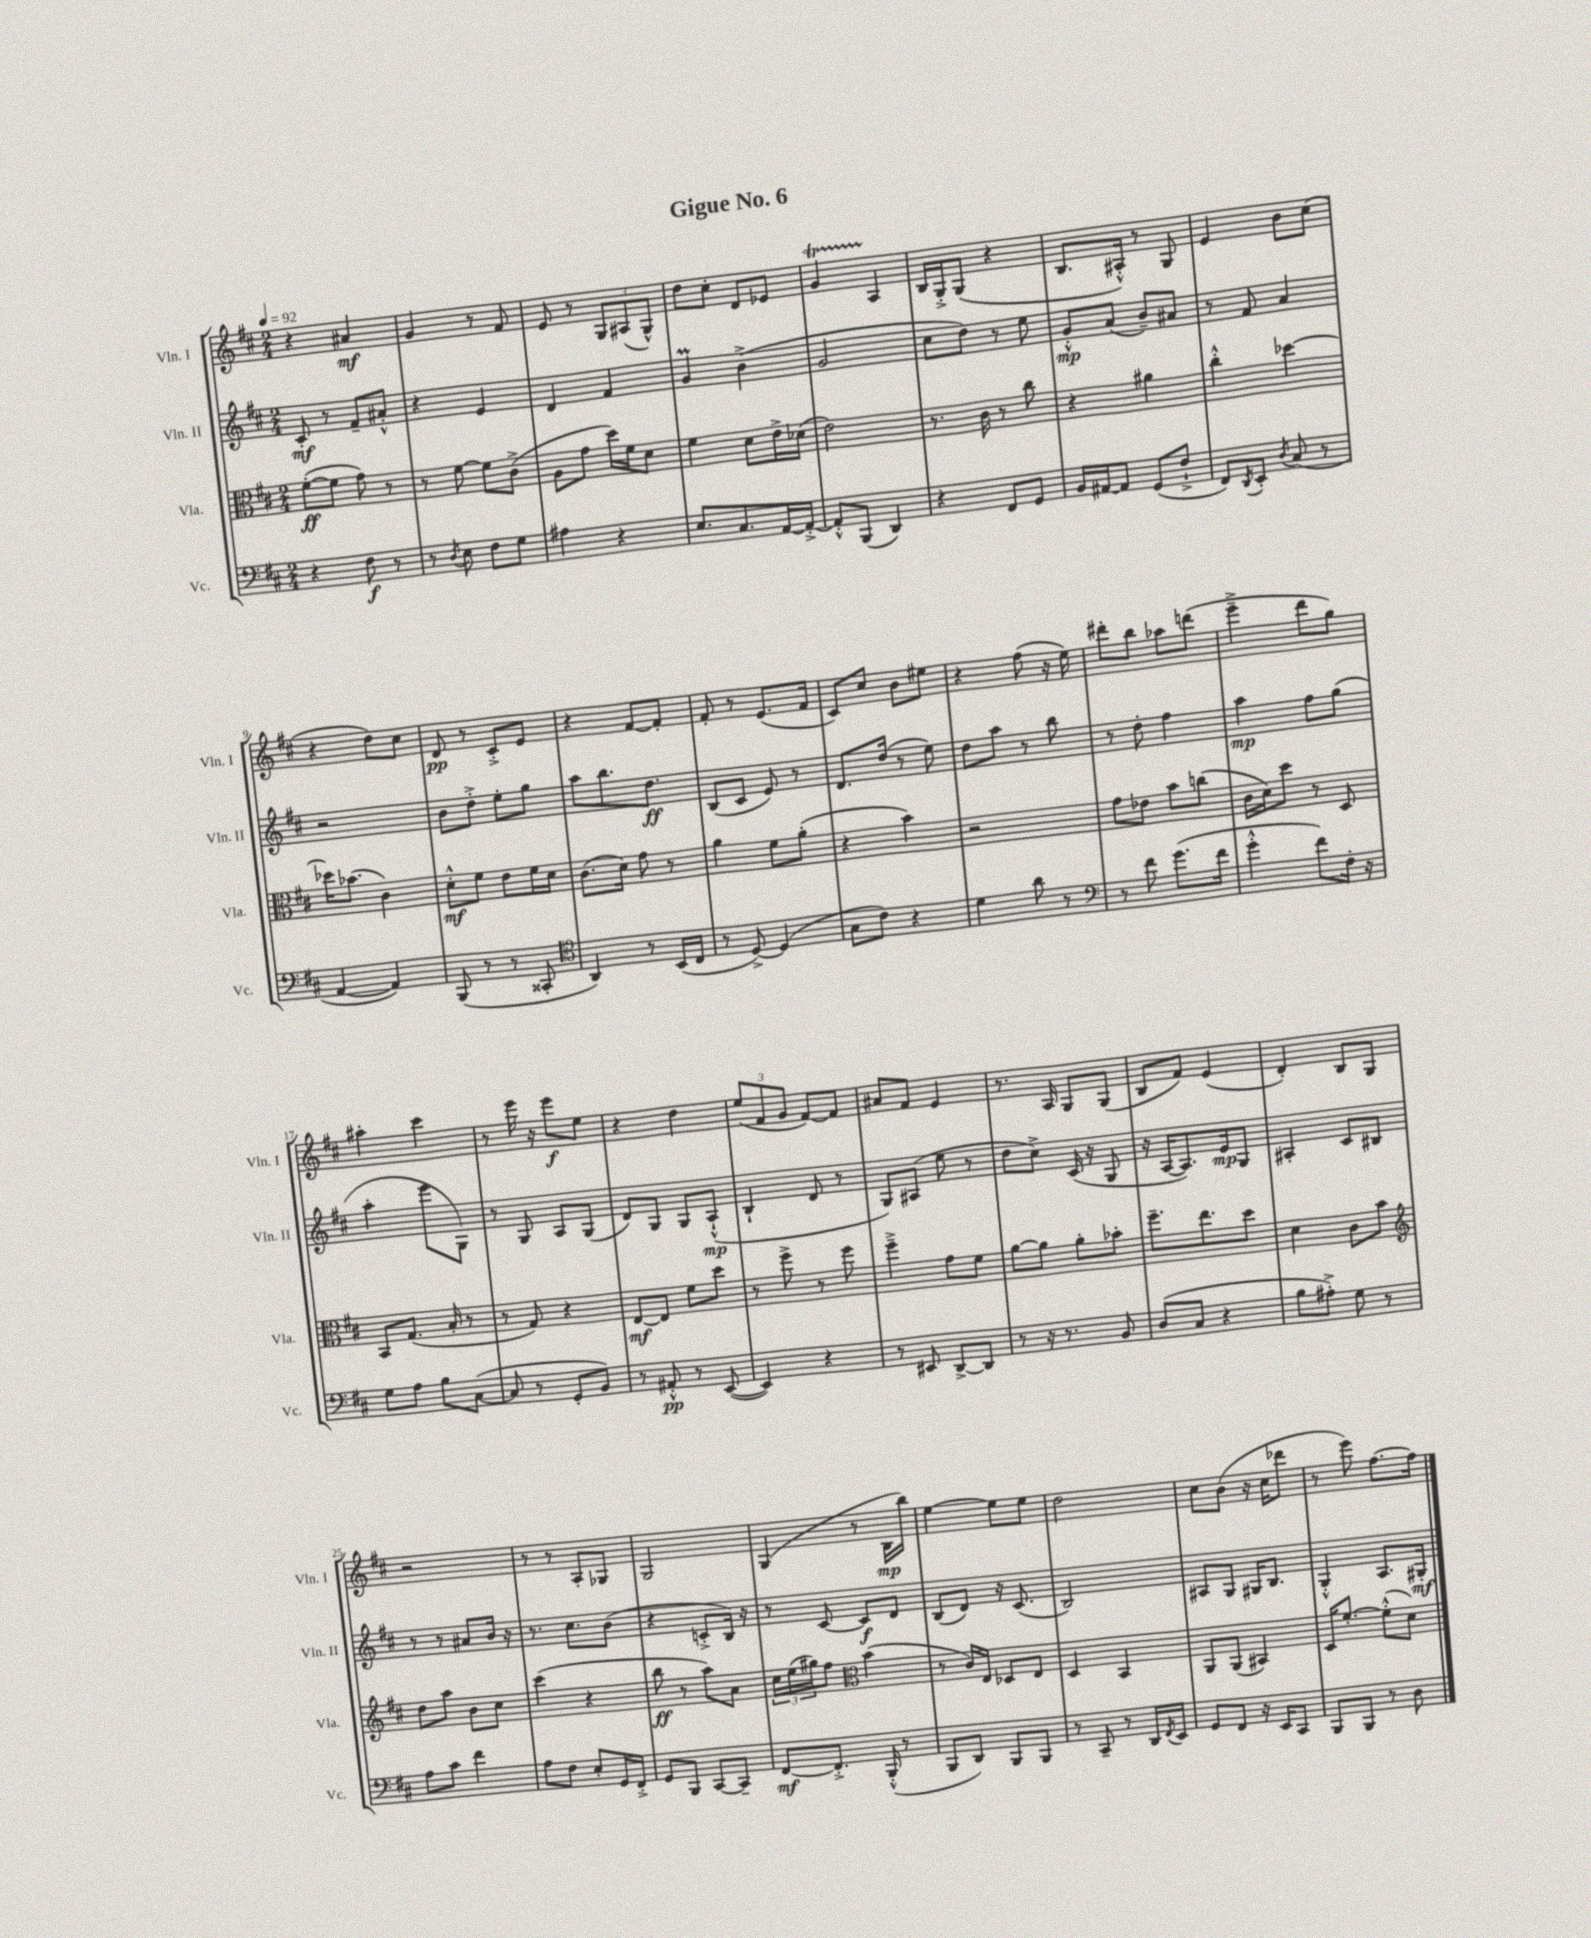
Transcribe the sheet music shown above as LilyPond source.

\header { title = "Gigue No. 6" }
<<
\new StaffGroup <<
\new Staff = "s0" \with { instrumentName = "Vln. I" shortInstrumentName = "Vln. I" } {
    \clef treble \key d \major \numericTimeSignature \time 2/4 \tempo 4 = 92
    r4 ais'4\mf |
    g'4 r8 fis'8 |
    e'8 r8 \tuplet 3/2 { g8 ais8( g8-^) } |
    d''8 cis''8-. d'8 ees'8 |
    g'4\startTrillSpan a4\stopTrillSpan |
    b16 g16-.-> g8( r4 |
    b8. ais16-.-^) r8 g8 |
    e'4 b'8 cis''8( |
    r4 d''8) cis''8 |
    d'8\pp r8 cis'8-.-> e'8 |
    r4 fis'8~ fis'8-. |
    fis'8-. r8 e'8.( fis'16 |
    cis'8) cis''8 b'8 eis''8 |
    r4 fis''8( r16 e''16) |
    dis'''8-. b''8 aes''8 d'''8( |
    e'''4---> d'''8 g''8) |
    ais''4-. cis'''4 |
    r8 e'''16 r16 e'''8\f e''8 |
    r4 d''4 |
    \tuplet 3/2 { e''8( fis'8 g'8 } fis'8~) fis'8 |
    ais'8 fis'8 e'4 |
    r8. a16 g8 g8( |
    b8 fis'8) e'4( |
    d'4-.) b8 g8 |
    r2 |
    r8 r8 a8-. ges8 |
    g2 |
    g4( r8 b16\mp b''16) |
    e''4~ e''8 e''8 |
    d''2 |
    cis''8 b'8( r16 cis''16 des'''8 |
    r8 e'''8) fis''8.~ fis''16 \bar "|." |
}
\new Staff = "s1" \with { instrumentName = "Vln. II" shortInstrumentName = "Vln. II" } {
    \clef treble \key d \major \numericTimeSignature \time 2/4
    cis'8-.\mf r8 fis'8-- ais'8-.-^ |
    r4 e'4 |
    d'4 fis'4 |
    g'4\prall b'4->( |
    g'2 |
    cis''8 d''8) r8 e''8 |
    g'8-.-^\mp a'8( b'8--) ais'8 |
    r8 fis'8 a'4 |
    r2 |
    b'8 d''8-.-> e''8-. g''8 |
    a''8 b''8. d''8.\ff |
    b8( cis'8 e'8) r8 |
    d'8. d''16( r8 e''8) |
    d''8 a''8 r8 b''8 |
    r8 d''8-. fis''4 |
    a''4\mp fis''8 g''8( |
    a''4-. e'''8 g8) |
    r8 g8 a8 g8( |
    d'8) g8 g8 a8-!-^\mp( |
    b4-! d'8 r8 |
    g8) ais8( e''8 r8 |
    d''8 cis''8->) cis'16( r16 g8 |
    r16 a16~ a8.) e'16\mp g8 |
    ais4-. cis'8 bis8 |
    r8 r8 ais'8 b'16 r16 |
    r8. cis''8. b'8( |
    r4 c'8-.-> b16) r16 |
    r8 cis'8~ cis'8\f d'8 |
    b8( d'8) r16 cis'8.( |
    b2) |
    ais8 g8 gis16 b8. |
    g4-.-^ a8. gis16-.\mf \bar "|." |
}
\new Staff = "s2" \with { instrumentName = "Vla." shortInstrumentName = "Vla." } {
    \clef alto \key d \major \numericTimeSignature \time 2/4
    fis'8~-.\ff( fis'8 g'8) r8 |
    r8 fis'8~ fis'8 cis'8->( |
    a8 g'8 d''16) fis'16 d'8 |
    fis'4 d'8 e'16-> des'16( |
    e'2) |
    r8. cis'16 r8 cis''8 |
    r4 ais'4 |
    cis''4-.-^ des''4~ |
    des''16 bes'8.( cis'4) |
    d'8-.-^\mf fis'8 e'8 fis'16 d'16 |
    cis'8.( d'16) g'8 r8 |
    a'4 fis'8 a'8-.( |
    r4 b'4) |
    r2 |
    g'8 ees'8 b'8 c''8( |
    cis'16 d'16) d''8 r8 d8 |
    b,8 g8.( b16-. r8 |
    r8 g8) r4 |
    e8~\mf e8 fis'8 d''8 |
    r8 fis''8-> r8 fis''8 |
    fis''4---> g'8 fis'8 |
    a'8~ a'8 a'8-. bes'8-. |
    fis''8.-- e''8. d''8 |
    d'4 cis'8 b'8 |
    \clef treble d''8 a''8 b'8 cis''8 |
    cis'''4( r4 |
    b''8\ff r8 a''8) a'8 |
    \tuplet 3/2 { cis''16 e''16( gis''16) } fis''8 \clef alto b'4( |
    r8 cis'16) e16 des8 e8 |
    d4 b,4 |
    a,8 a,8( bis,4) |
    d16 fis'8.~-. fis'8-.-^( d'8) \bar "|." |
}
\new Staff = "s3" \with { instrumentName = "Vc." shortInstrumentName = "Vc." } {
    \clef bass \key d \major \numericTimeSignature \time 2/4
    r4 fis8\f r8 |
    r8 \acciaccatura { d8 } e8 fis8 g8 |
    ais4 r4 |
    e8. cis8. a,16~ a,16~-.-> |
    a,8-.-^ b,,8( d,4) |
    r4 fis,8 g,8 |
    b,16 ais,16~ ais,8 g,8( fis8-!-> |
    fis,8) \acciaccatura { d,8 } e,8-. \acciaccatura { d8 } cis8( r8 |
    a,4~ a,4) |
    b,,8( r8 r8 cisis,8-. |
    \clef tenor a,4) r8 b,16( cis16 |
    r8 d8~->) d4( |
    g8 cis'8) r4 |
    d'4 a'8 r8 |
    \clef bass r8 fis'8 g'8.( fis'16 |
    g'4-.-^ fis'8) fis16-. r16 |
    g8 a8 b8 cis8~( |
    cis8 r8 g,8-. b,8) |
    r8 ais,8-.-^\pp r8 e,8~( |
    e,4) r4 |
    r8 eis,8 d,8~-> d,8 |
    r8 r16 r8. b,8 |
    d8( cis8 r4 |
    b8 ais8-.->) g8 r8 |
    a8 cis'8 fis'4 |
    a8 fis8 e8-. g,16 fis,16-.-> |
    g,8 b,,8 cis,8~ cis,8-- |
    fis,8~\mf fis,8.-.-> b,,16-.-^( r8 |
    b,,8 d,8) b,,8 b,,8 |
    r8 cis,8-- r8 d,16 \acciaccatura { fis,8 } e,16 |
    g,8 fis,8 r16 e,16 cis,8 |
    b,,8 b,,8 r8 d8 \bar "|." |
}
>>
>>
